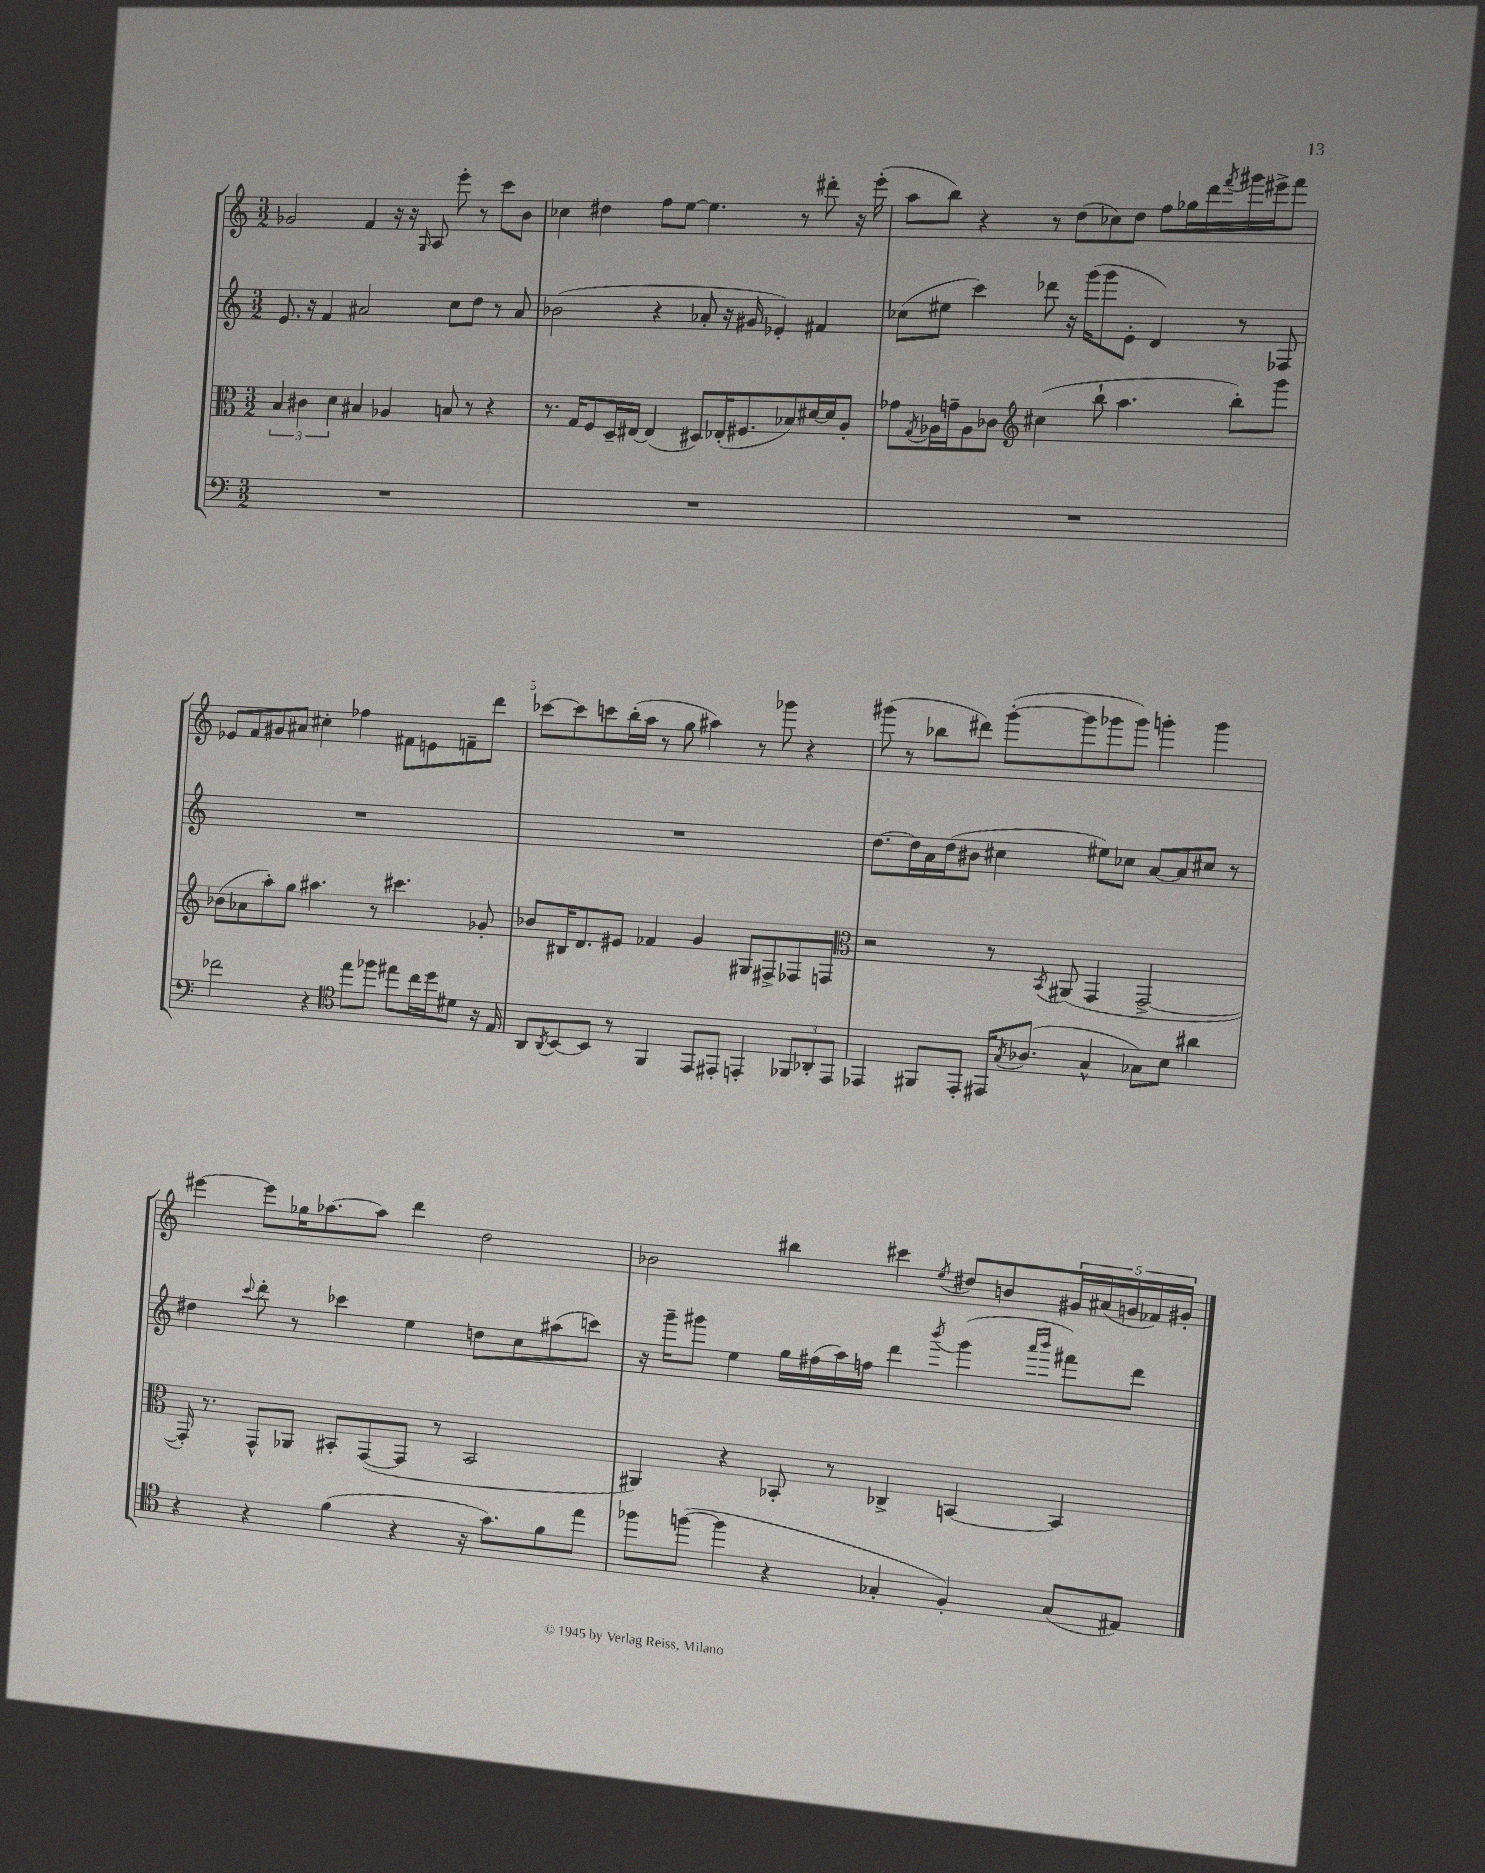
<<
\new StaffGroup <<
\new Staff = "s0" {
    \clef treble \key c \major \numericTimeSignature \time 3/2
    ges'2 f'4 r16 r16 \grace { g16 } a8 e'''8-. r8 c'''8 b'8 |
    ces''4 dis''4 f''8 e''8~ e''4. r8 dis'''8-. r16 e'''16-.( |
    a''8 b''8) r4 r8 d''8( ces''8) d''8 f''8 ges''16 d'''16 \acciaccatura { f'''8 } gis'''16 eis'''16-> f'''8 |
    ees'8 f'8 gis'8 ais'8 cis''4-. fes''4 fis'8 e'8 f'8-- d'''8 |
    ces'''8~ ces'''8 c'''8 b''16-.( a''16 r8 g''8 ais''4) r8 ges'''8 r4 |
    gis'''8( r8 bes''8 dis'''8) gis'''8~-.( gis'''8 ges'''8 ges'''8) g'''4-. g'''4 |
    eis'''4~ eis'''8 ges''16 aes''8.~ aes''8 d'''4 d''2 |
    bes'2 bis''4 cis'''4 \acciaccatura { e''8 } dis''8 b'8 \tuplet 5/4 { gis'16 ais'16( g'16 fes'16) gis'16-. } \bar "|." |
}
\new Staff = "s1" {
    \clef treble \key c \major \numericTimeSignature \time 3/2
    e'8. r16 f'4 ais'2 c''8 d''8 r8 ais'8 |
    bes'2( r4 aes'8-. r16 gis'16 ees'4-.) fis'4 |
    ces''8( eis''8 c'''4) des'''8 r16 g'''16( g'''8 e'8-. d'4) r8 fes8 |
    R1. |
    R1. |
    d''8.~ d''16 a'16 d''16( bis'8 cis''4 eis''8) ces''8 a'8~ a'8 cis''8 r8 |
    dis''4 \appoggiatura { c'''8 } d'''8-. r8 ces'''4 e''4 d''8 c''8 ais''8( c'''8) |
    r16 g'''16-- gis'''8 e''4 g''16 fis''16( a''16) f''16 d'''4 \acciaccatura { b'''8 } gis'''4( \grace { a'''16 b'''16 } fis'''8) d'''8 \bar "|." |
}
\new Staff = "s2" {
    \clef alto \key c \major \numericTimeSignature \time 3/2
    \tuplet 3/2 { b4 cis'4 d'4 } bis4 aes4 b8 r8 r4 |
    r8. g16 f8 d16-- eis16~ eis4( dis8) ees16-.( fis8. bes8) dis'16~ dis'16 a8-. |
    ges'8 \acciaccatura { g8 } aes16 g'16-- aes8 ces'8 \clef treble cis''4( b''8-! a''4. b''8-.) g'''8 |
    bes'8( aes'8 a''8-.) g''8 ais''4. r8 cis'''4. ges'8-. |
    bes'8 bis16 d'8. eis'8 fes'4 g'4 gis8 fis8-> fes8 f8 |
    \clef alto r2 r8 \acciaccatura { b,8 } ais,8( g,4 g,2~-> |
    g,16-.) r8. g,8-^ aes,8 bis,8-. g,8~( g,8 r8 bis,2 |
    ais,4) r4 bes,8-. r8 ces4-> b,4~ b,4 \bar "|." |
}
\new Staff = "s3" {
    \clef bass \key c \major \numericTimeSignature \time 3/2
    R1. |
    R1. |
    R1. |
    fes'2 r4 \clef tenor e''8 fes''8 eis''8 c''16 d''16 dis'8 r16 e16 |
    a,8 \acciaccatura { a,8 } b,8~ b,8 r8 f,4 e,8 eis,8-. e,4-. \tuplet 3/2 { fes,8 aes,8-. e,8 } |
    ees,4 fis,8 ees,8-. eis,16 \acciaccatura { g8 } aes8.( g4-^ ges8) b8 ais'4 |
    r4 r4 f'4( r4 r16 g'8.) f'8 e''8 |
    fes''8 f''8~( f''4 r4 ges4-. f4-.) ges8( eis8) \bar "|." |
}
>>
>>
\layout { \context { \Score \override BarNumber.break-visibility = ##(#f #t #t) barNumberVisibility = #(every-nth-bar-number-visible 5) } }
